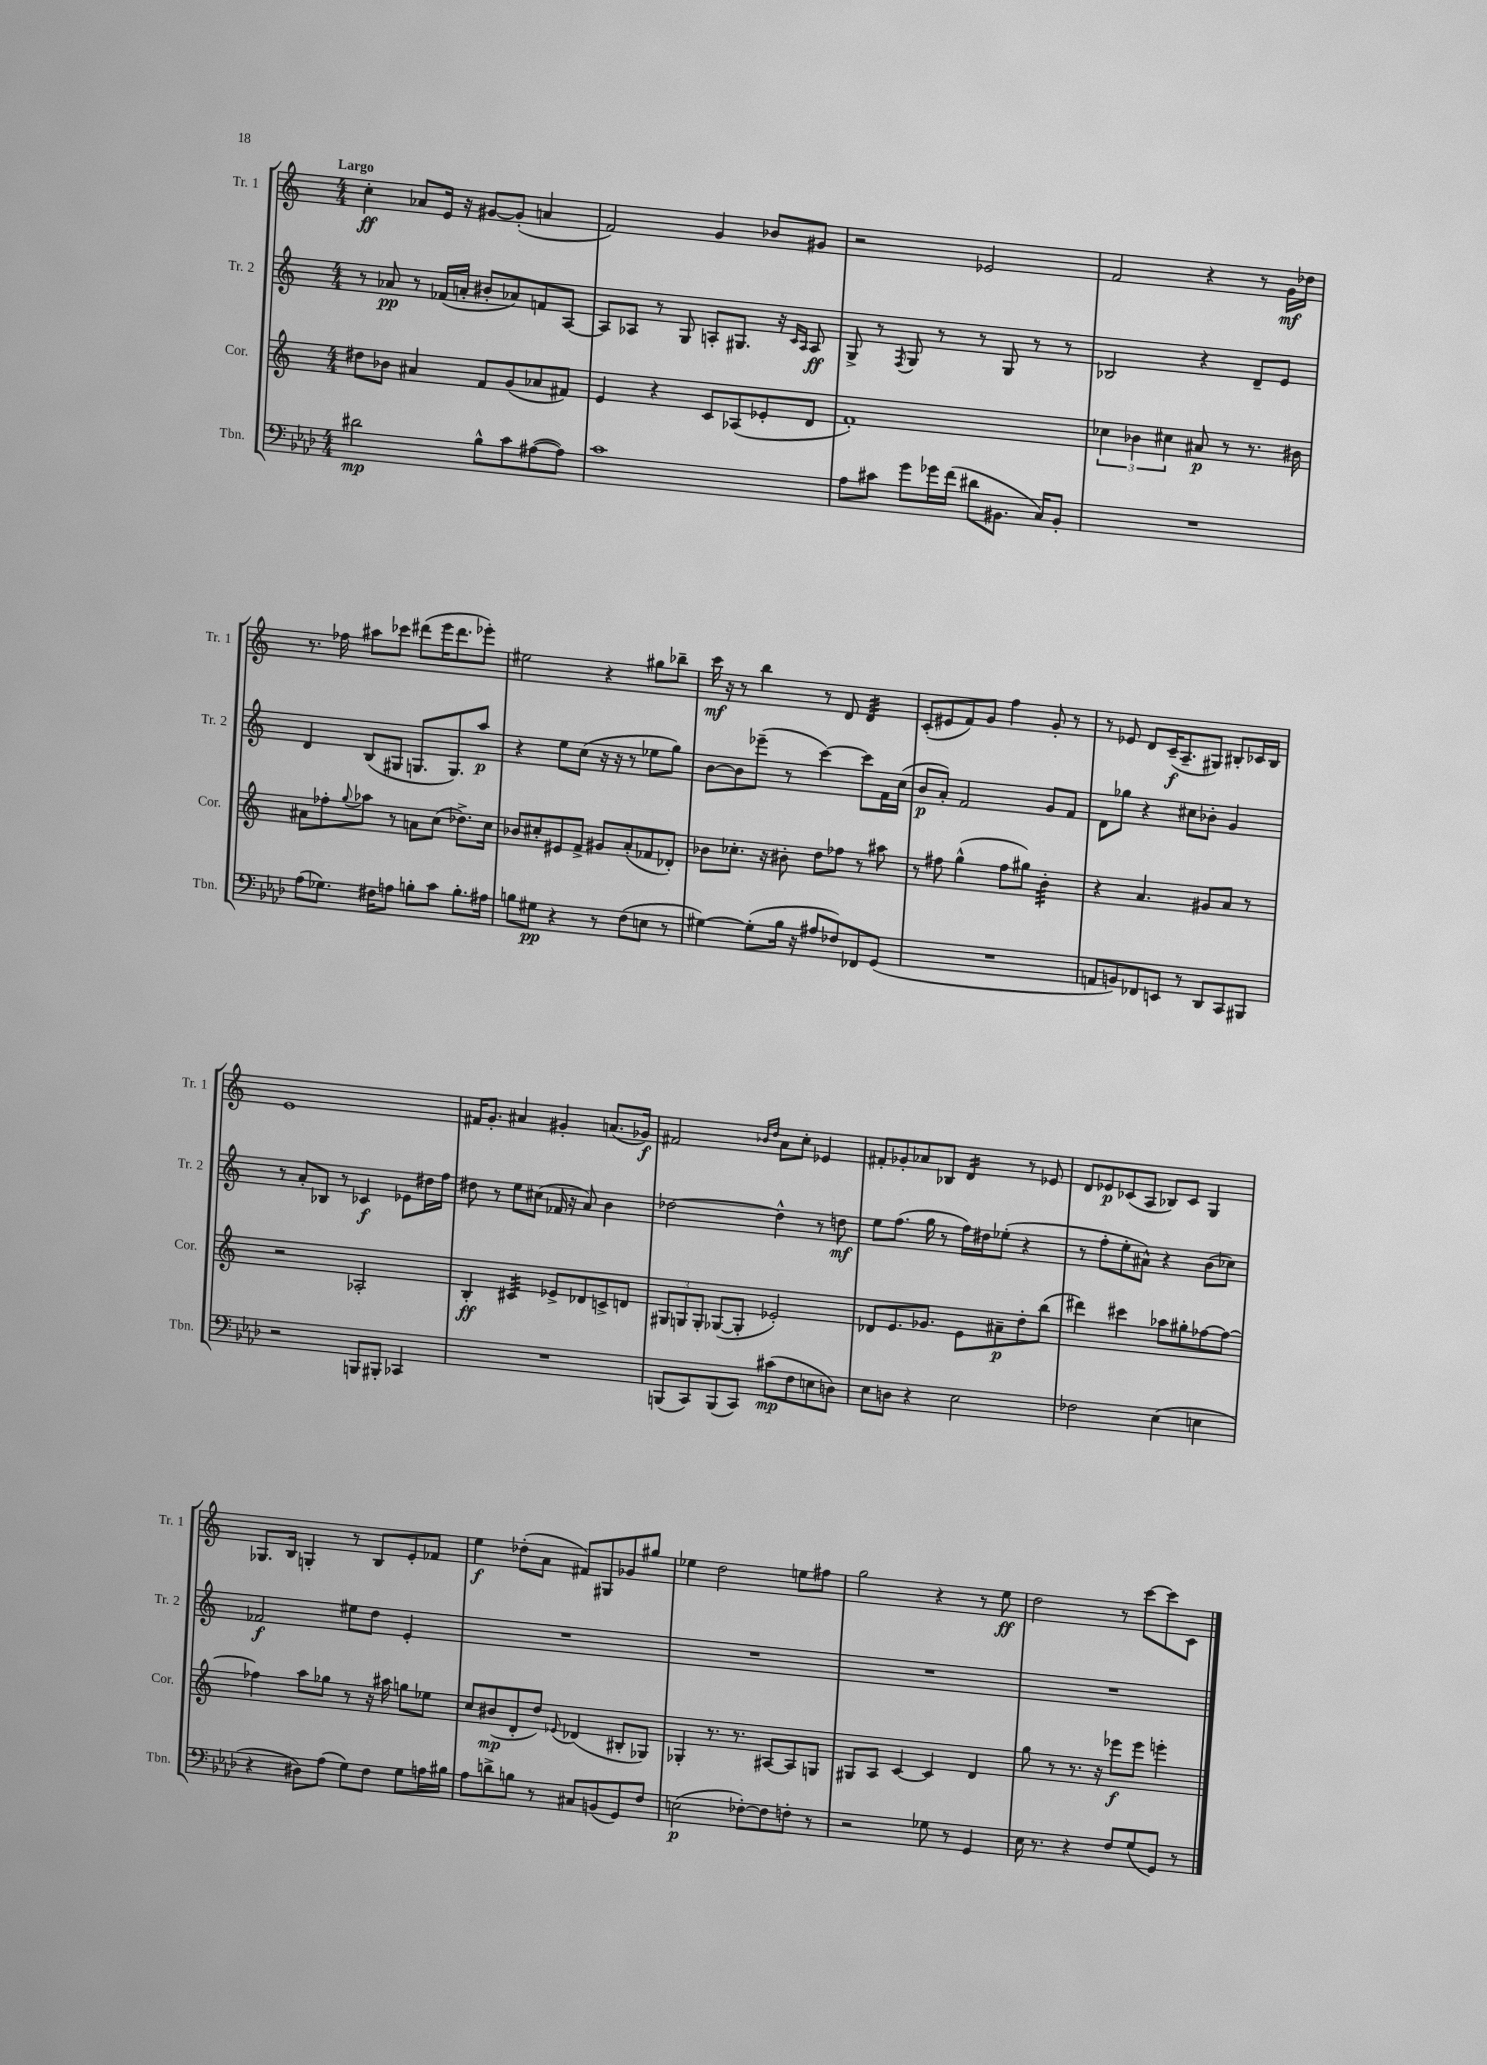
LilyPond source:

<<
\new StaffGroup <<
\new Staff = "s0" \with { instrumentName = "Tr. 1" shortInstrumentName = "Tr. 1" } {
    \clef treble \key c \major \numericTimeSignature \time 4/4 \tempo "Largo"
    c''4-.\ff aes'8 e'16 r16 gis'8~ gis'8-.( a'4 |
    f'2) g'4 bes'8 gis'8 |
    r2 ees'2 |
    f'2 r4 r8 g'16\mf des''16 |
    r8. fes''16 ais''8 ces'''8 dis'''8( e'''16 dis'''8. ees'''8-.) |
    eis''2 r4 gis''8 bes''8-- |
    c'''16\mf r16 r8 b''4 r8 d'8 d'4:32 |
    c'8-.( eis'8 f'8) g'8 f''4 g'8-. r8 |
    r8 ees'8 d'8 c'16--\f( a8.-- gis8) bis8-. ces'16 bis16 |
    e'1 |
    fis'16 g'8.-. ais'4 gis'4-. a'8.( ges'16\f) |
    fis'2 \grace { bes'16 d''16 } a'8 c''8-. ees'4 |
    fis'8-. ges'8-. aes'8 bes8 d'4:16 r8 ees'8 |
    d'8 ees'8\p ces'8( a8 bes8) ces'8 g4 |
    ges8. b16 g4-. r8 b8 e'8-. fes'8 |
    e''4\f des''8-.( a'8 fis'8) gis8 ges'8 gis''8 |
    ees''4 d''2 e''8 fis''8 |
    g''2 r4 r8 e''8\ff |
    d''2 r8 c'''8~ c'''8 c'8 \bar "|." |
}
\new Staff = "s1" \with { instrumentName = "Tr. 2" shortInstrumentName = "Tr. 2" } {
    \clef treble \key c \major \numericTimeSignature \time 4/4
    r8 aes'8\pp r8 fes'16( a'16-. bis'8-. aes'8) f'8 a8~ |
    a8 aes8 r8 g8 a8-. gis8. r16 \grace { c'16 a16 } a8\ff |
    g8-> r8 \acciaccatura { f8 } g8 r8 r8 g8 r8 r8 |
    bes2 r4 d'8-- e'8 |
    d'4 b8( gis8 g8. g8.) a''8\p |
    r4 e''8 c''8( r16 r16 r8 ees''8 g''8) |
    b'8~ b'8 ees'''8--( r8 c'''4~) c'''8 f'16 c''16( |
    b'8\p a'8-.) f'2 g'8 f'8 |
    d'8 ges''8 r4 cis''8 bes'8-. g'4 |
    r8 a'8-. bes8 r8 ces'4\f ees'8 dis''16 f''16 |
    dis''8 r8 e''8 cis''8( fes'16 r16 a'8) b'4 |
    des''2~ des''4-^ r8 d''8\mf |
    e''8 f''8.( g''16 r8 f''16) dis''16 ees''8-.( r4 |
    r8 f''8-. e''8-. ais'8-^) r4 b'8( ces''8) |
    fes'2\f eis''8 d''8 e'4-. |
    R1 |
    R1 |
    R1 |
    R1 \bar "|." |
}
\new Staff = "s2" \with { instrumentName = "Cor." shortInstrumentName = "Cor." } {
    \clef treble \key c \major \numericTimeSignature \time 4/4
    dis''8 bes'8 ais'4 f'8 g'8( aes'8 fis'8) |
    e'4 r4 c'8 aes8( ees'8-. d'8 |
    f'1-.) |
    \tuplet 3/2 { ces''4 bes'4 cis''4 } ais'8\p r8 r8. bis'16 |
    ais'8 fes''8-. \appoggiatura { g''8 } aes''8 r8 a'8 c''8( des''8.->) c''16 |
    bes'8 cis''8-. eis'8 f'8-> gis'8 a'8-.( fes'8 des'8-.) |
    bes'8 ces''8.-. r16 bis'8-. d''8 fes''8 r8 ais''8 |
    r8 fis''8 g''4-^( fis''8 gis''8) b'4:32-. |
    r4 a'4. gis'8 a'8 r8 |
    r2 aes2-. |
    b4-.\ff cis'4:32 ees'8-> des'8 c'8-> d'8 |
    \tuplet 3/2 { gis8 g8 g8-. } ges8~( ges8-. ees'2-.) |
    des'8 e'8. ges'8. e'8 ais'8--\p d''8-. b''8( |
    dis'''4) cis'''4 aes''8 gis''8-. fes''8~ fes''8~ |
    fes''4 a''8 ges''8 r8 r16 ais''16 g''8 ees''8 |
    c''8 bis'8\mp( d'8-. d''8) \appoggiatura { ees'8 } des'4( bis8-. ges8) |
    ges4-. r8. r8. ais8~ ais8 g8 |
    gis8 a8 c'4~ c'4 d'4 |
    g''8 r8 r8. r16 ees'''8\f ees'''8 e'''4-. \bar "|." |
}
\new Staff = "s3" \with { instrumentName = "Tbn." shortInstrumentName = "Tbn." } {
    \clef bass \key aes \major \numericTimeSignature \time 4/4
    dis'2\mp bes8-^ c'8 ais8~( ais8) |
    c'1 |
    aes8 cis'8 g'8 ges'16 f'16( dis'8 bis,8. c16) bis,8-. |
    R1 |
    aes8( ges8.) fis16 a8 b8-. c'8 b8.-. ais16 |
    b8 gis8\pp r4 r8 f8( e8 r8 |
    gis4~) gis8-.( bes16 r16 ais8 fes8) fes,8 g,8( |
    R1 |
    a,8 b,8) fes,8 e,8 r8 des,8 c,8 bis,,8 |
    r2 b,,8 bis,,8-. ces,4 |
    R1 |
    b,,8( c,8) b,,8( c,8) cis'8\mp( f8 e8 d8) |
    ees8 d8 r4 ees2 |
    fes2 ees4( e4 |
    r4 dis8) aes8( g8) f8 g8 a16 bis16 |
    aes8 d'8-> b8 r8 cis8 b,8( g,8) f8 |
    e2\p( fes8~-.) fes8 f8-. r8 |
    r2 ges8 r8 g,4 |
    ees16 r8. r4 f8 g8( g,8) r8 \bar "|." |
}
>>
>>
\layout { \context { \Score \remove "Bar_number_engraver" } }
